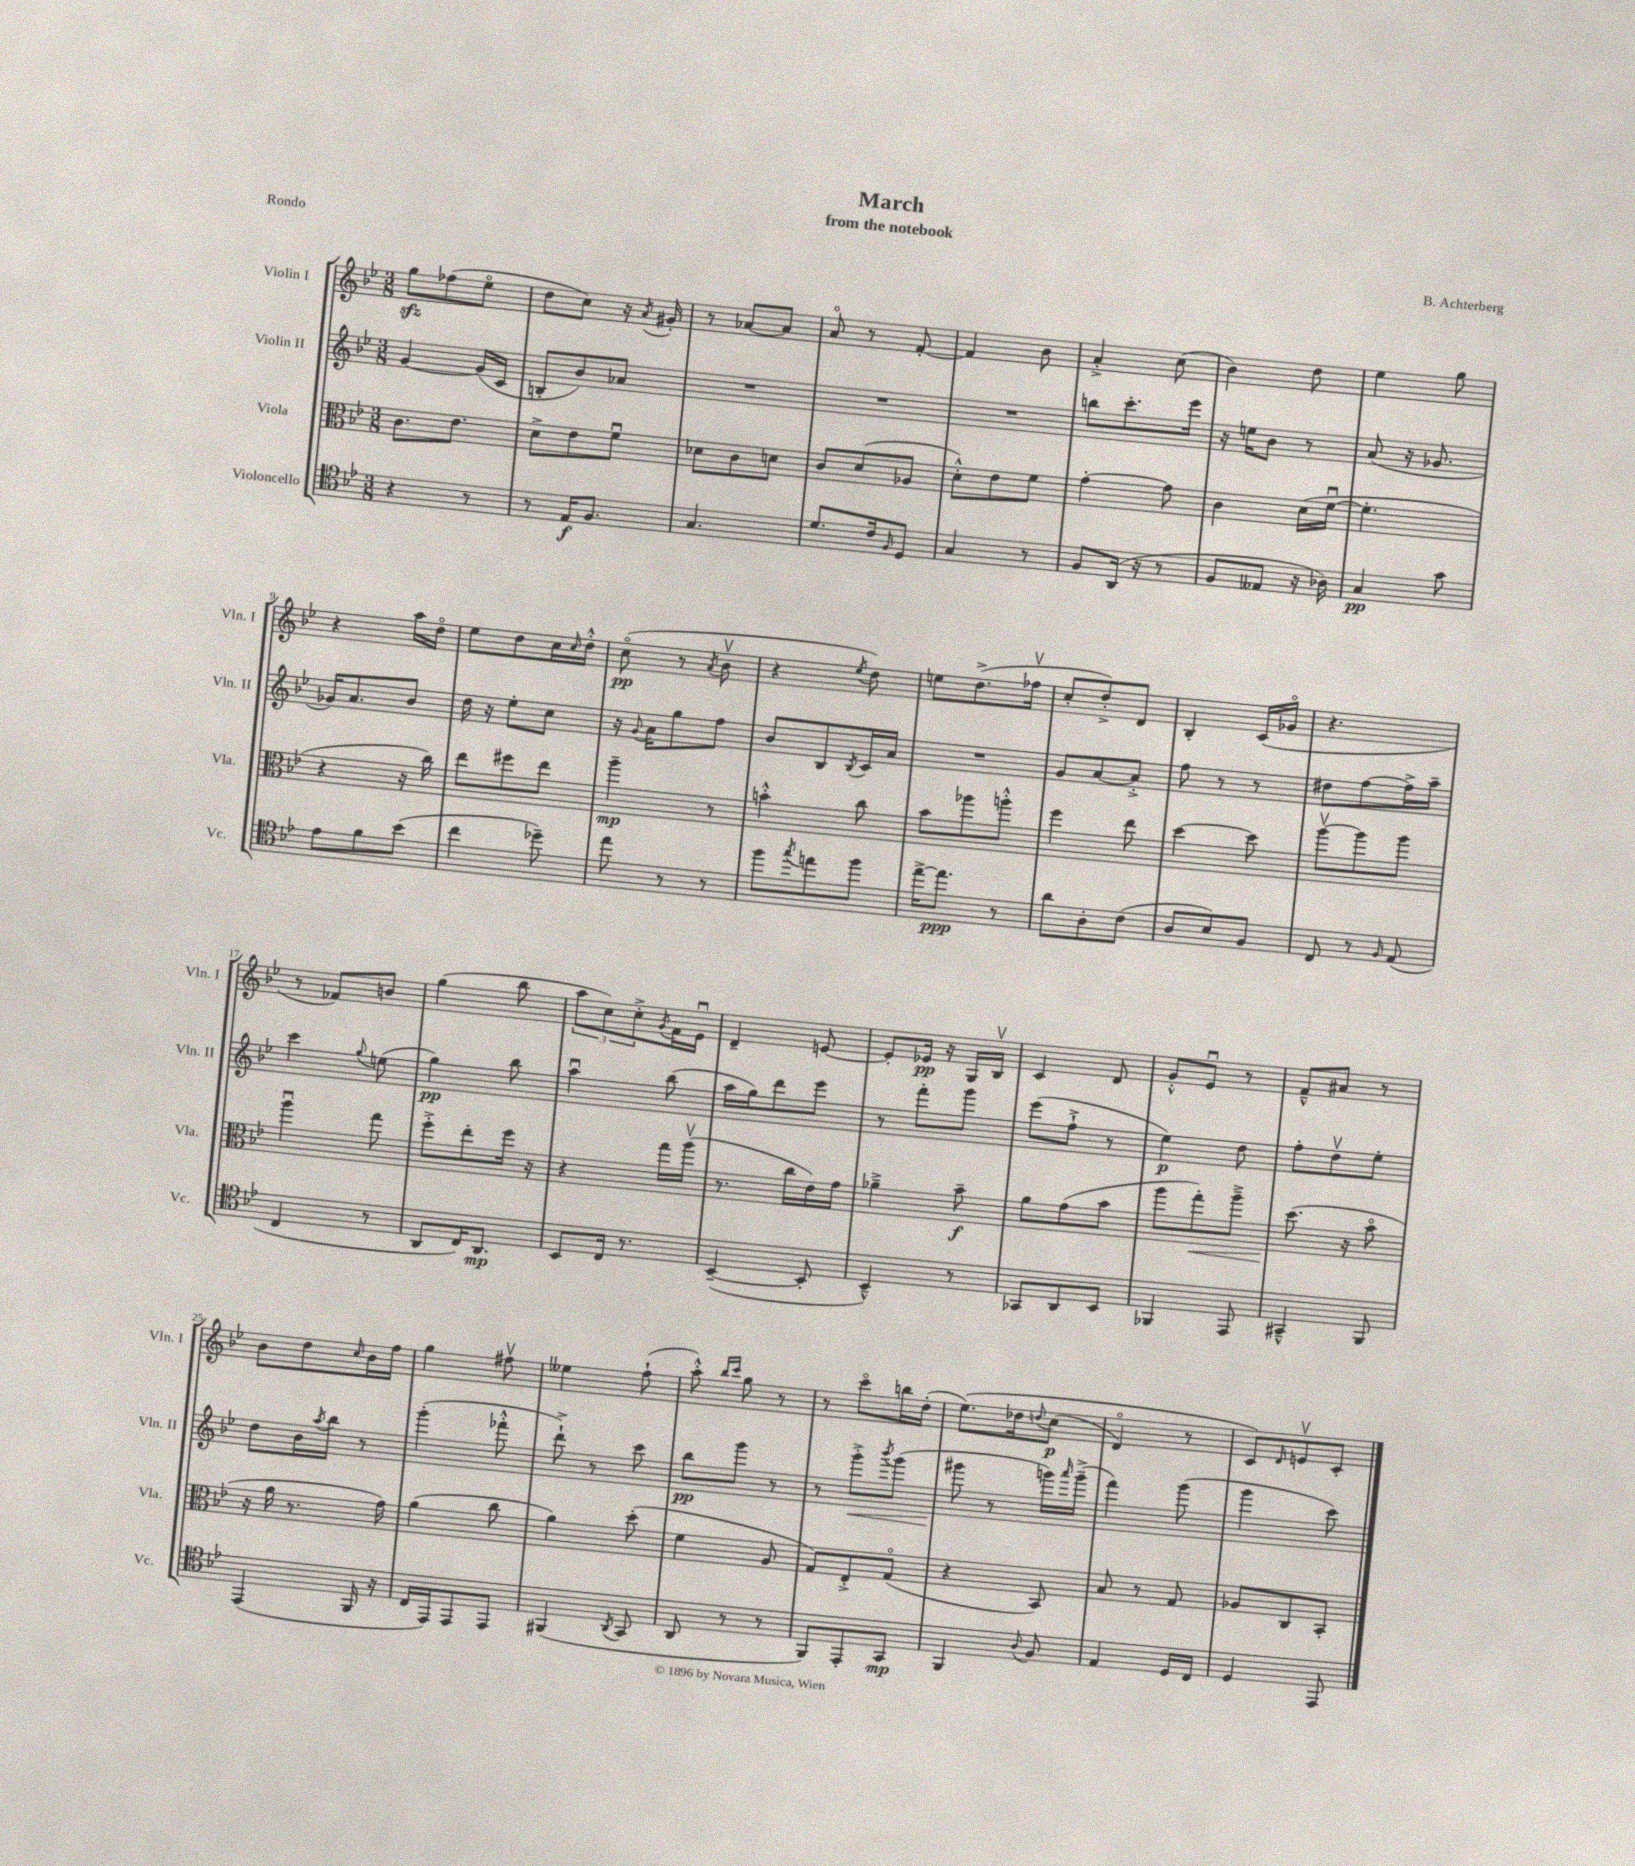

**kern	**kern	**kern	**kern
*staff4	*staff3	*staff2	*staff1
*clefC4	*clefC3	*clefG2	*clefG2
*k[b-e-]	*k[b-e-]	*k[b-e-]	*k[b-e-]
*M3/8	*M3/8	*M3/8	*M3/8
4r	8.c	[4g	8gg
.	.	.	(8ff-
.	8.e-	.	.
8r	.	(16g]	8ee-o
.	.	16c	.
=	=	=	=
8r	8d^	8B'	8dd
16E-	8e-	8b-)	8cc)
8.F	.	.	.
.	8fu	8a-	16r
.	.	.	8qa
.	.	.	16g#'
=	=	=	=
4.G	8d-	4.r	8r
.	8c	.	[8a-
.	8d	.	8a-]
=	=	=	=
8.d	8c	4.r	8ao
.	(8d	.	8r
16c	.	.	.
16qqF	.	.	.
8D	8A-	.	[8f'
=	=	=	=
4G	8d'^^)	4.r	4f]
.	8e-	.	.
8r	8f	.	8b-
=	=	=	=
8F	[4g'	8bb	4a'^
(16AA	.	8.ccc'	.
16r	.	.	.
8r	8g]	.	(8cc
.	.	16eee-	.
=	=	=	=
8F	4c	16r	4b-)
.	.	16ee	.
8E--	.	8b-	.
16r	(16d	8r	8dd
16A-)	[16fu	.	.
=	=	=	=
4G	4.f']	(8a	4ee-
.	.	16r	.
.	.	8.g-	.
8g	.	.	8gg
=	=	=	=
8e-	4r	16g-)	4r
.	.	8.a	.
8f	.	.	.
(8b-	16r	8b-	16aa
.	16cc)	.	16ddo
=	=	=	=
4cc	8ee-	16dd	8ee-
.	.	16r	.
.	8ff#	8ee-'	8dd
8dd-~)	8ee-	8cc	16cc
.	.	.	16qqcc
.	.	.	16dd'^^
=	=	=	=
8ee-	4aa~	16r	(8cco
.	.	8qqg	.
.	.	16a	.
8r	.	8gg	8r
.	.	.	8qa
8r	8r	8ff	8b-v
=	=	=	=
8ff	4b'^^	8b-	4r
8qgg	.	.	.
8ee	.	8B-	.
.	.	8qB-	8qee-
8ff	8cc	16c	8dd)
.	.	16a	.
=	=	=	=
[16ee-^	8b-	4.r	8ee
8.ee-]	.	.	.
.	8aa-	.	(8.dd^
8r	8aa'^^	.	.
.	.	.	16ff-v
=	=	=	=
8a	4ff	8g	8cc'
8A'	.	[8a	8dd'^)
(8c	8ee-	8a'^]	8d
=	=	=	=
8A	[4dd	8ff	4B-'
8B-)	.	8r	.
8F	8dd]	8r	(16c
.	.	.	16g-o
=	=	=	=
8C	[8aav	8dd#	4.r
8r	8aa]	[8ff	.
16qqF	.	.	.
(8E-	8aa	16ff^]	.
.	.	16aa~	.
=	=	=	=
4C	4aau	4ccc	8r
.	.	.	8f-)
.	.	8qqgg	.
8r	8gg	(8ee	8b
=	=	=	=
8AA	8ff'^	4gg)	(4gg
16C)	8ee-'	.	.
8.AA	.	.	.
.	16ff	8bb-	8bb-
.	16r	.	.
=	=	=	=
8BB-	4r	4aau	12aa
.	.	.	12cc)
16C	.	.	.
.	.	.	12cc'^
8.r	.	.	.
.	.	.	8qg
.	16gg	(8bb-	16f
.	(16aav	.	16e-u
=	=	=	=
([4BB-~	8.r	16aa	4d~
.	.	16gg)	.
.	.	8ddd	.
.	16cc	.	.
8BB-']	16e-)	8eee-	[8e
.	16g	.	.
=	=	=	=
4BB-~^^)	4a-~^	8r	8e']
.	.	8fff'	16e-
.	.	.	16r
8r	8b-~	8ggg	16G
.	.	.	16B-v
=	=	=	=
8GG-	8a	(8eee-	4c
8AA	(8g	8ff`^	.
8BB-	8b-	8r	8d
=	=	=	=
4FF-	8aa	4ee-)	8g'^^
.	8gg')	.	8e-u
8EE-	8aa~^	8dd	8r
=	=	=	=
4GG#~^^	(8.dd	8ff'	8f~^^
.	.	8ddv	8a#
.	16r	.	.
8FF	8b-o	8ee-'	8r
=	=	=	=
(4EE-	16r	8dd	8b-
.	16a	.	.
.	8.r	16b-	8dd
.	.	8qaa	.
.	.	16bb-	.
.	.	.	16qqcc
16FF	.	8r	16b-
16r	16g)	.	16ff
=	=	=	=
16C	(4a	(4ggg'	4gg
16EE-)	.	.	.
8EE-	.	.	.
8EE-	8cc	8fff-'^^	8ff#v
=	=	=	=
(4FF#	4a)	8ddd`^)	4ee--
.	.	8r	.
8qAA	.	.	.
8GG	(8dd'	8ccc	(8ff`
=	=	=	=
8AA	4f	8bb-	8aa'^^)
.	.	.	16qqbb-
.	.	.	16qqccc
8r	.	8ggg	8gg
8r	8A	8r	8r
=	=	=	=
8FF)	8G)	8r	8r
8EE-'	8E-'^	8ggg'^	8ccco
.	.	8qbbb-	.
8GG	(8Go	(8ggg	16bb
.	.	.	(16dd'
=	=	=	=
4FF	4r	8ggg#	&(8.ee-)
.	.	8r	.
.	.	.	16dd-
8qqA	.	.	8qqdd
8F	8BB-)	16ggg)	(8cc
.	.	16qqaaa	.
.	.	(16ggg~^	.
=	=	=	=
4E-	8B-	4fff)	4do)
.	8r	.	.
16D	8G	(8ggg	8r
16C	.	.	.
=	=	=	=
4D	8A-	4ggg	8c&)
.	.	.	16qqd
.	8C	.	8ev
8EE-	8BB-'	8ccc)	8c'
==	==	==	==
*-	*-	*-	*-
